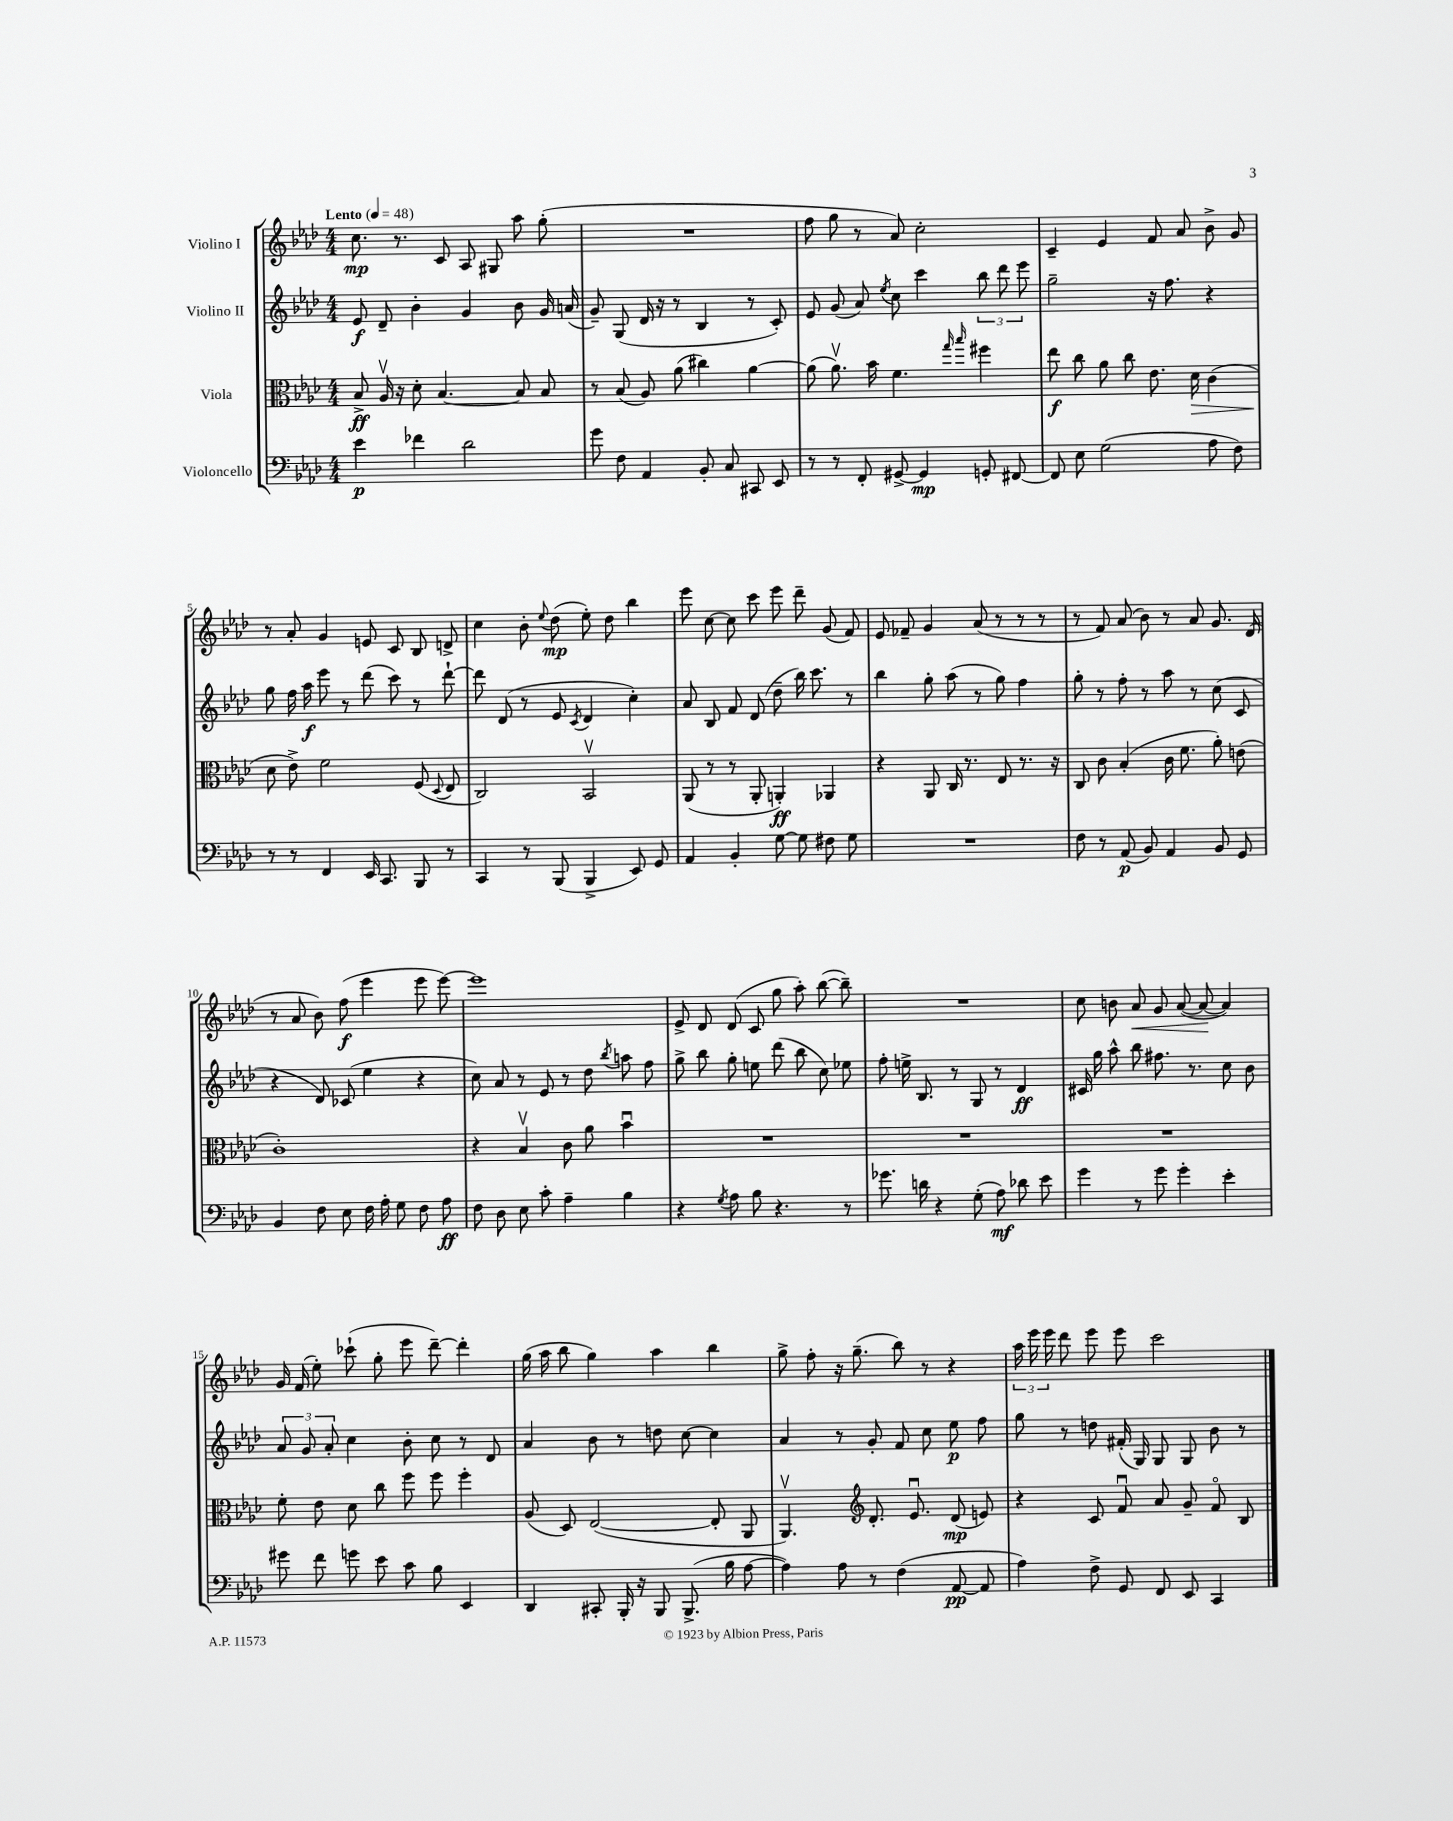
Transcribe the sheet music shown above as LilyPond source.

<<
\new StaffGroup <<
\new Staff = "s0" \with { instrumentName = "Violino I" } {
    \clef treble \key aes \major \numericTimeSignature \time 4/4 \tempo "Lento" 4 = 48
    \autoBeamOff c''8.\mp r8. c'8 aes8 gis8 aes''8 g''8-.( |
    R1 |
    f''8 g''8 r8 aes'8) c''2-. |
    c'4-- ees'4 f'8 aes'8 bes'8-> g'8 |
    r8 aes'8-. g'4 e'8 c'8 bes8 d'8-> |
    c''4 bes'8-. \appoggiatura { ees''8 } des''8\mp( ees''8-.) des''8 bes''4 |
    ees'''8 c''8~ c''8 c'''8 ees'''8 des'''8-- g'8( f'8) |
    ees'8 fes'8-- g'4 aes'8( r8 r8 r8 |
    r8 f'8) aes'8( bes'8) r8 aes'8 g'8. des'16( |
    r8 aes'8 bes'8) f''8\f( ees'''4 ees'''8 ees'''8~) |
    ees'''1 |
    ees'8-> des'8 des'8( c'8 g''8 aes''8-.) bes''8~( bes''8--) |
    R1 |
    c''8 b'8 aes'8\< g'8 aes'8~( aes'8~\! aes'4) |
    g'16 f'16( ees''8-.) ces'''8-!( g''8-. ees'''8 des'''8~--) des'''4-. |
    g''16( aes''16 bes''8 g''4) aes''4 bes''4 |
    g''8-> f''8-. r16 g''8.--( bes''8) r8 r4 |
    \tuplet 3/2 { aes''16 ees'''16 ees'''16 } des'''8 ees'''8 ees'''8 c'''2 \bar "|." |
}
\new Staff = "s1" \with { instrumentName = "Violino II" } {
    \clef treble \key aes \major \numericTimeSignature \time 4/4
    \autoBeamOff ees'8\f des'8-- bes'4-. g'4 bes'8 g'16 a'16( |
    g'8--) g8( des'16 r16 r8 bes4 r8 c'8-.) |
    ees'8 g'8( aes'8) \acciaccatura { ees''8 } c''8 c'''4 \tuplet 3/2 { bes''8 des'''8 ees'''8 } |
    g''2-- r16 f''8. r4 |
    g''8 f''16 aes''16\f ees'''8 r8 des'''8( c'''8) r8 des'''8~-! |
    des'''8 des'8( r8 ees'8 \acciaccatura { c'8 } des'4 c''4-.) |
    aes'8 bes8 f'8 des'8( des''8-- bes''16) c'''8. r8 |
    bes''4 g''8-. aes''8( r8 g''8) f''4 |
    g''8-. r8 f''8-. r8 aes''8 r8 c''8( c'8 |
    r4 des'8) ces'8( ees''4 r4 |
    c''8) aes'8 r8 ees'8 r8 des''8 \acciaccatura { bes''8 } a''8 f''8 |
    g''8-> bes''8 g''8-. e''8 des'''8( bes''8 c''8) ees''8 |
    f''8-. e''16-> bes8. r8 g8 r8 des'4\ff |
    cis'16 g''16 aes''8-^ bes''8 fis''8. r8. c''8 bes'8 |
    \tuplet 3/2 { aes'8 g'8 aes'8-. } c''4 bes'8-. c''8 r8 des'8 |
    aes'4 bes'8 r8 d''8 c''8~ c''4 |
    aes'4 r8 g'8-. f'8 c''8 ees''8\p f''8 |
    g''8 r8 d''8 fis'16-.( g16) g8 g8 bes'8 r8 \bar "|." |
}
\new Staff = "s2" \with { instrumentName = "Viola" } {
    \clef alto \key aes \major \numericTimeSignature \time 4/4
    \autoBeamOff bes8->\ff aes16\upbow r16 des'8-. bes4.~ bes8 bes8 |
    r8 bes8( aes8) aes'8( cis''4) aes'4~ |
    aes'8( aes'8.\upbow) bes'16 f'4. \grace { g''16 bes''16 } fis''4 |
    ees''8\f c''8 aes'8 c''8 ees'8. des'16\> c'4( |
    des'8\! ees'8->) f'2 f8( \appoggiatura { des8 } ees8 |
    c2) bes,2\upbow |
    aes,8( r8 r8 aes,8-. a,4-.\ff) aes,4 |
    r4 aes,8 c16 r8. ees8 r8. r16 |
    c8 c'8 bes4-.( c'16 f'8. aes'8-.) e'8( |
    c'1-.) |
    r4 bes4\upbow c'8 aes'8 bes'4\downbow |
    R1 |
    R1 |
    R1 |
    f'8-. ees'8 des'8 c''8 f''8 f''8 f''4-. |
    aes8( des8) ees2~( ees8-. aes,8 |
    aes,4.\upbow) \clef treble des'8.-. ees'8.\downbow des'8\mp( e'8) |
    r4 c'8 f'8\downbow aes'8 g'8-- f'8\flageolet bes8 \bar "|." |
}
\new Staff = "s3" \with { instrumentName = "Violoncello" } {
    \clef bass \key aes \major \numericTimeSignature \time 4/4
    \autoBeamOff ees'4\p fes'4 des'2 |
    g'8 f8 aes,4 bes,8-. c8 cis,8 ees,8 |
    r8 r8 f,8-. gis,8~-> gis,4\mp g,8-. fis,8~ |
    fis,8 ees8 g2( aes8 f8) |
    r8 r8 f,4 ees,16 c,8. bes,,8 r8 |
    c,4 r8 bes,,8( bes,,4-> ees,8) g,8 |
    aes,4 bes,4-. g8~ g8 fis8 g8 |
    R1 |
    f8 r8 aes,8\p( bes,8) aes,4 bes,8 g,8 |
    bes,4 f8 ees8 f16 aes16-. g8 f8 aes8\ff |
    f8 des8 ees8 c'8-. aes4-- bes4 |
    r4 \acciaccatura { g8 } aes8 bes8 r4. r8 |
    ges'8. d'16 r4 g8-.( aes8\mf) des'8 ees'8 |
    g'4 r8 g'8 g'4-. ees'4-. |
    gis'8 f'8 g'8 ees'8 c'8 bes8 ees,4 |
    des,4 cis,8-. bes,,16-. r16 bes,,8 bes,,8.->( bes16 aes8~ |
    aes4) aes8 r8 f4( aes,8~\pp aes,8 |
    aes4) f8-> g,8 f,8 ees,8 c,4 \bar "|." |
}
>>
>>
